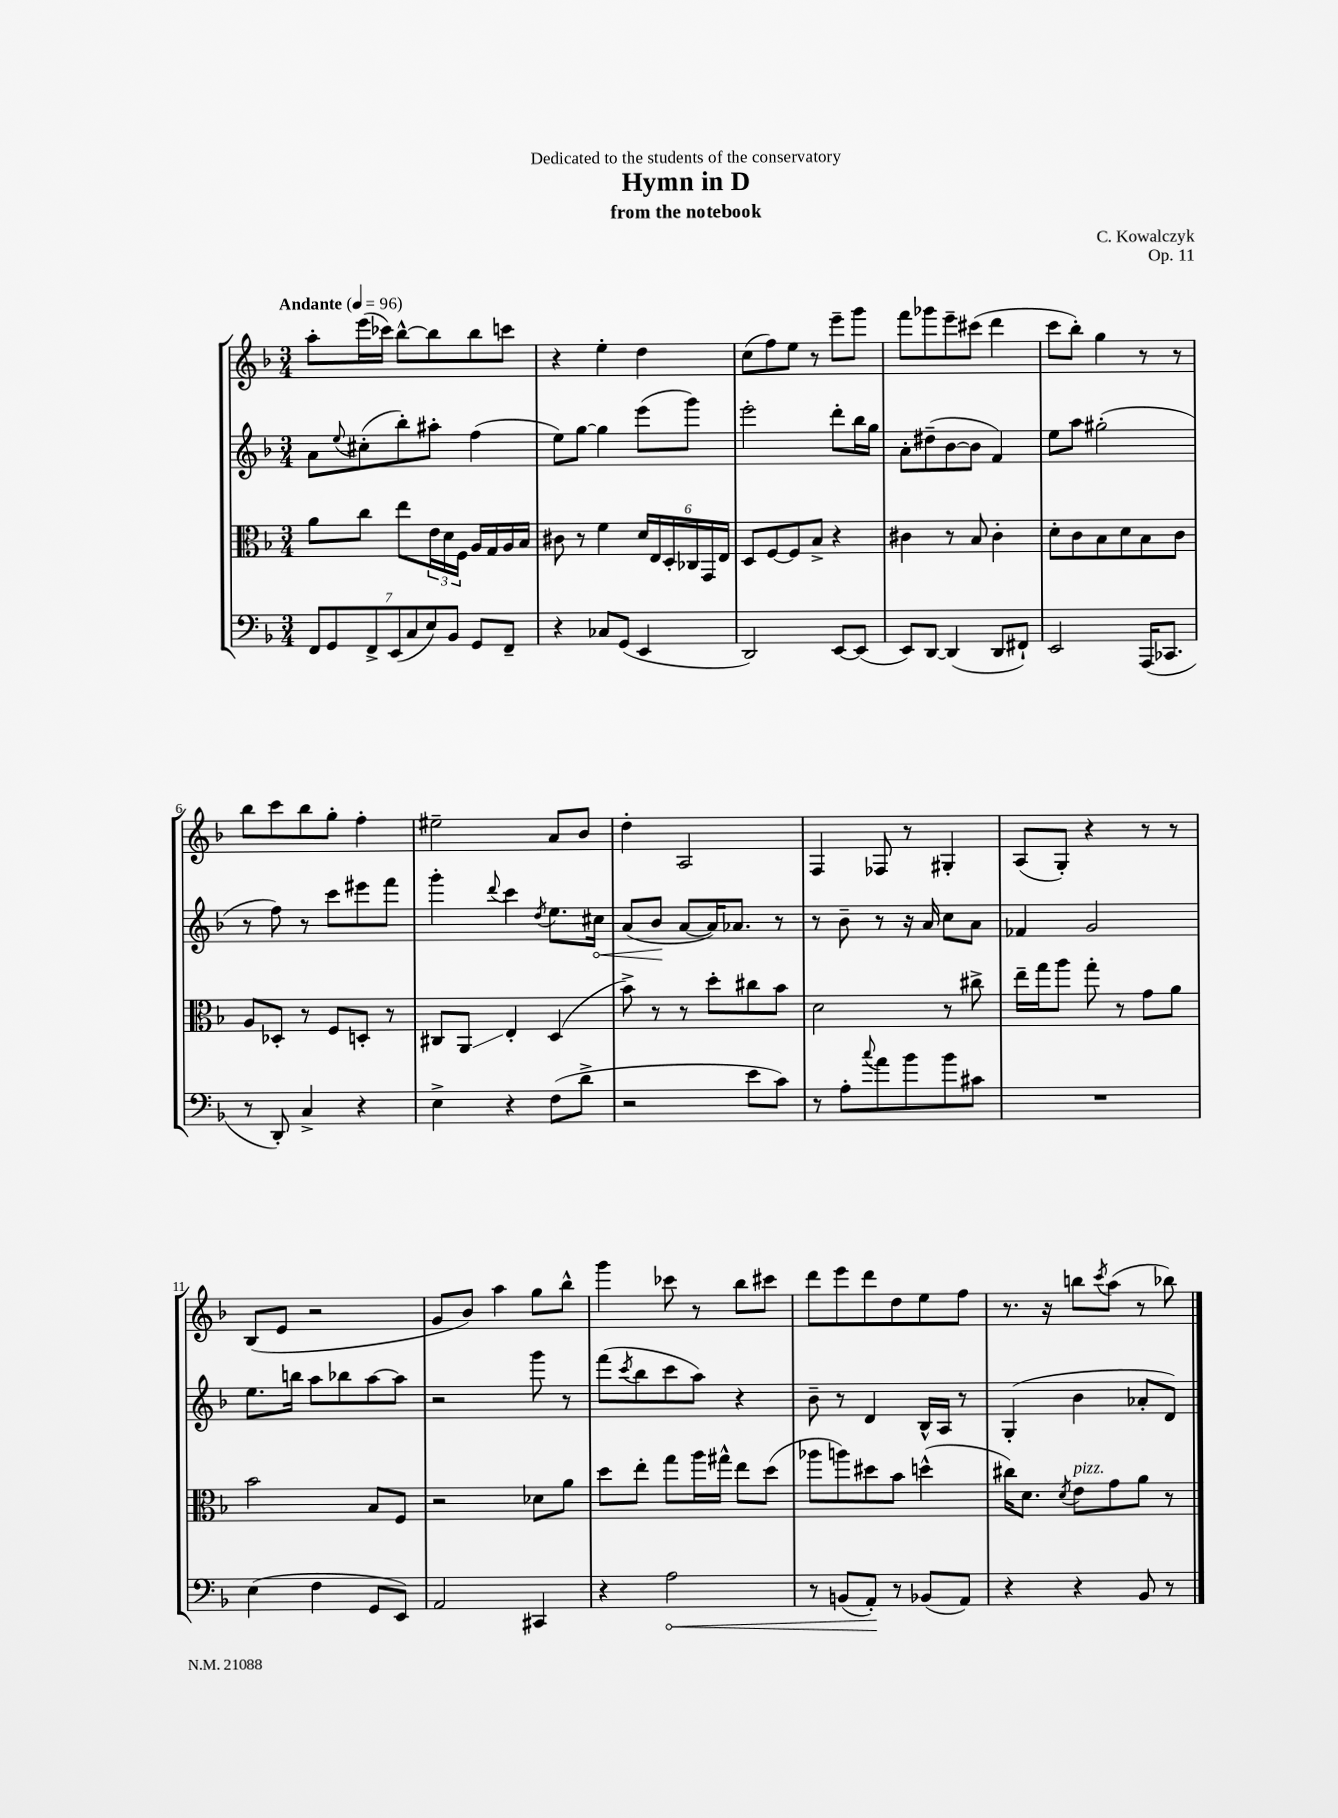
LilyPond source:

\header { title = "Hymn in D" composer = "C. Kowalczyk" subtitle = "from the notebook" dedication = "Dedicated to the students of the conservatory" opus = "Op. 11" }
<<
\new StaffGroup <<
\new Staff = "s0" {
    \clef treble \key f \major \numericTimeSignature \time 3/4 \tempo "Andante" 4 = 96
    a''8-. e'''16( ces'''16) bes''8~-^ bes''8 bes''8 c'''8 |
    r4 e''4-. d''4 |
    c''8( f''8) e''8 r8 e'''8-- g'''8 |
    f'''8 ges'''8 e'''8-- cis'''8( d'''4 |
    c'''8 bes''8-.) g''4 r8 r8 |
    bes''8 c'''8 bes''8 g''8-. f''4-. |
    eis''2-- a'8 bes'8 |
    d''4-. a2 |
    f4 fes8 r8 gis4-. |
    a8( g8-.) r4 r8 r8 |
    bes8( e'8 r2 |
    g'8 bes'8) a''4 g''8 bes''8-^ |
    g'''4 ces'''8 r8 bes''8 cis'''8 |
    d'''8 e'''8 d'''8 d''8 e''8 f''8 |
    r8. r16 b''8 \acciaccatura { c'''8 } a''8( r8 bes''8) \bar "|." |
}
\new Staff = "s1" {
    \clef treble \key f \major \numericTimeSignature \time 3/4
    a'8 \appoggiatura { e''8 } cis''8-.( bes''8-.) ais''8-. f''4( |
    e''8) g''8~ g''4 e'''8( g'''8) |
    e'''2-. d'''8-. bes''16 g''16 |
    a'8-. dis''8--( bes'8~ bes'8 f'4) |
    e''8 a''8 gis''2-.( |
    r8 f''8) r8 c'''8 eis'''8 f'''8 |
    g'''4-. \appoggiatura { d'''8 } c'''4 \acciaccatura { d''8 } e''8. \once \override Hairpin.circled-tip = ##t cis''16\< |
    a'8( bes'8\! a'8~ a'16) aes'8. r8 |
    r8 bes'8-- r8 r16 a'16 c''8 a'8 |
    fes'4 g'2 |
    e''8. b''16 a''8 bes''8 a''8~ a''8 |
    r2 g'''8 r8 |
    f'''8( \acciaccatura { c'''8 } bes''8 c'''8 a''8) r4 |
    bes'8-- r8 d'4 bes16-^ a16 r8 |
    g4-.( bes'4 aes'8-. d'8) \bar "|." |
}
\new Staff = "s2" {
    \clef alto \key f \major \numericTimeSignature \time 3/4
    a'8 c''8 e''8 \tuplet 3/2 { e'16 d'16 f16 } a16 g16 a16 bes16 |
    cis'8 r8 f'4 \tuplet 6/4 { d'16 e16 d16-. ces16 g,16 e16 } |
    d8 f8~ f8 bes8-> r4 |
    cis'4 r8 bes8 cis'4-. |
    d'8-. c'8 bes8 d'8 bes8 c'8 |
    a8 des8-. r8 f8 d8-. r8 |
    cis8 a,8\glissando e4-. d4( |
    bes'8->) r8 r8 d''8-. cis''8 bes'8 |
    d'2 r8 cis''8-> |
    e''16-- g''16 a''8 g''8-. r8 g'8 a'8 |
    bes'2 bes8 f8 |
    r2 des'8 a'8 |
    d''8 e''8-. g''8 a''16 gis''16-^ e''8 d''8( |
    aes''8 a''8) dis''8 bes'8 d''4-^( |
    cis''16) d'8. \acciaccatura { d'8 } e'8^\markup { \italic "pizz." } g'8 a'8 r8 \bar "|." |
}
\new Staff = "s3" {
    \clef bass \key f \major \numericTimeSignature \time 3/4
    \tuplet 7/4 { f,8 g,8 f,8-> e,8( c8 e8) bes,8 } g,8 f,8-- |
    r4 ces8 g,8( e,4 |
    d,2) e,8~ e,8( |
    e,8) d,8~ d,4( d,8 fis,8-!) |
    e,2 a,,16( ces,8. |
    r8 d,8-.) c4-> r4 |
    e4-> r4 f8( d'8-> |
    r2 e'8 c'8) |
    r8 a8-. \appoggiatura { c''8 } a'8 bes'8 bes'8 cis'8 |
    R2. |
    e4( f4 g,8 e,8) |
    a,2 cis,4 |
    r4 \once \override Hairpin.circled-tip = ##t a2\< |
    r8 b,8( a,8-.\!) r8 bes,8( a,8) |
    r4 r4 bes,8 r8 \bar "|." |
}
>>
>>
